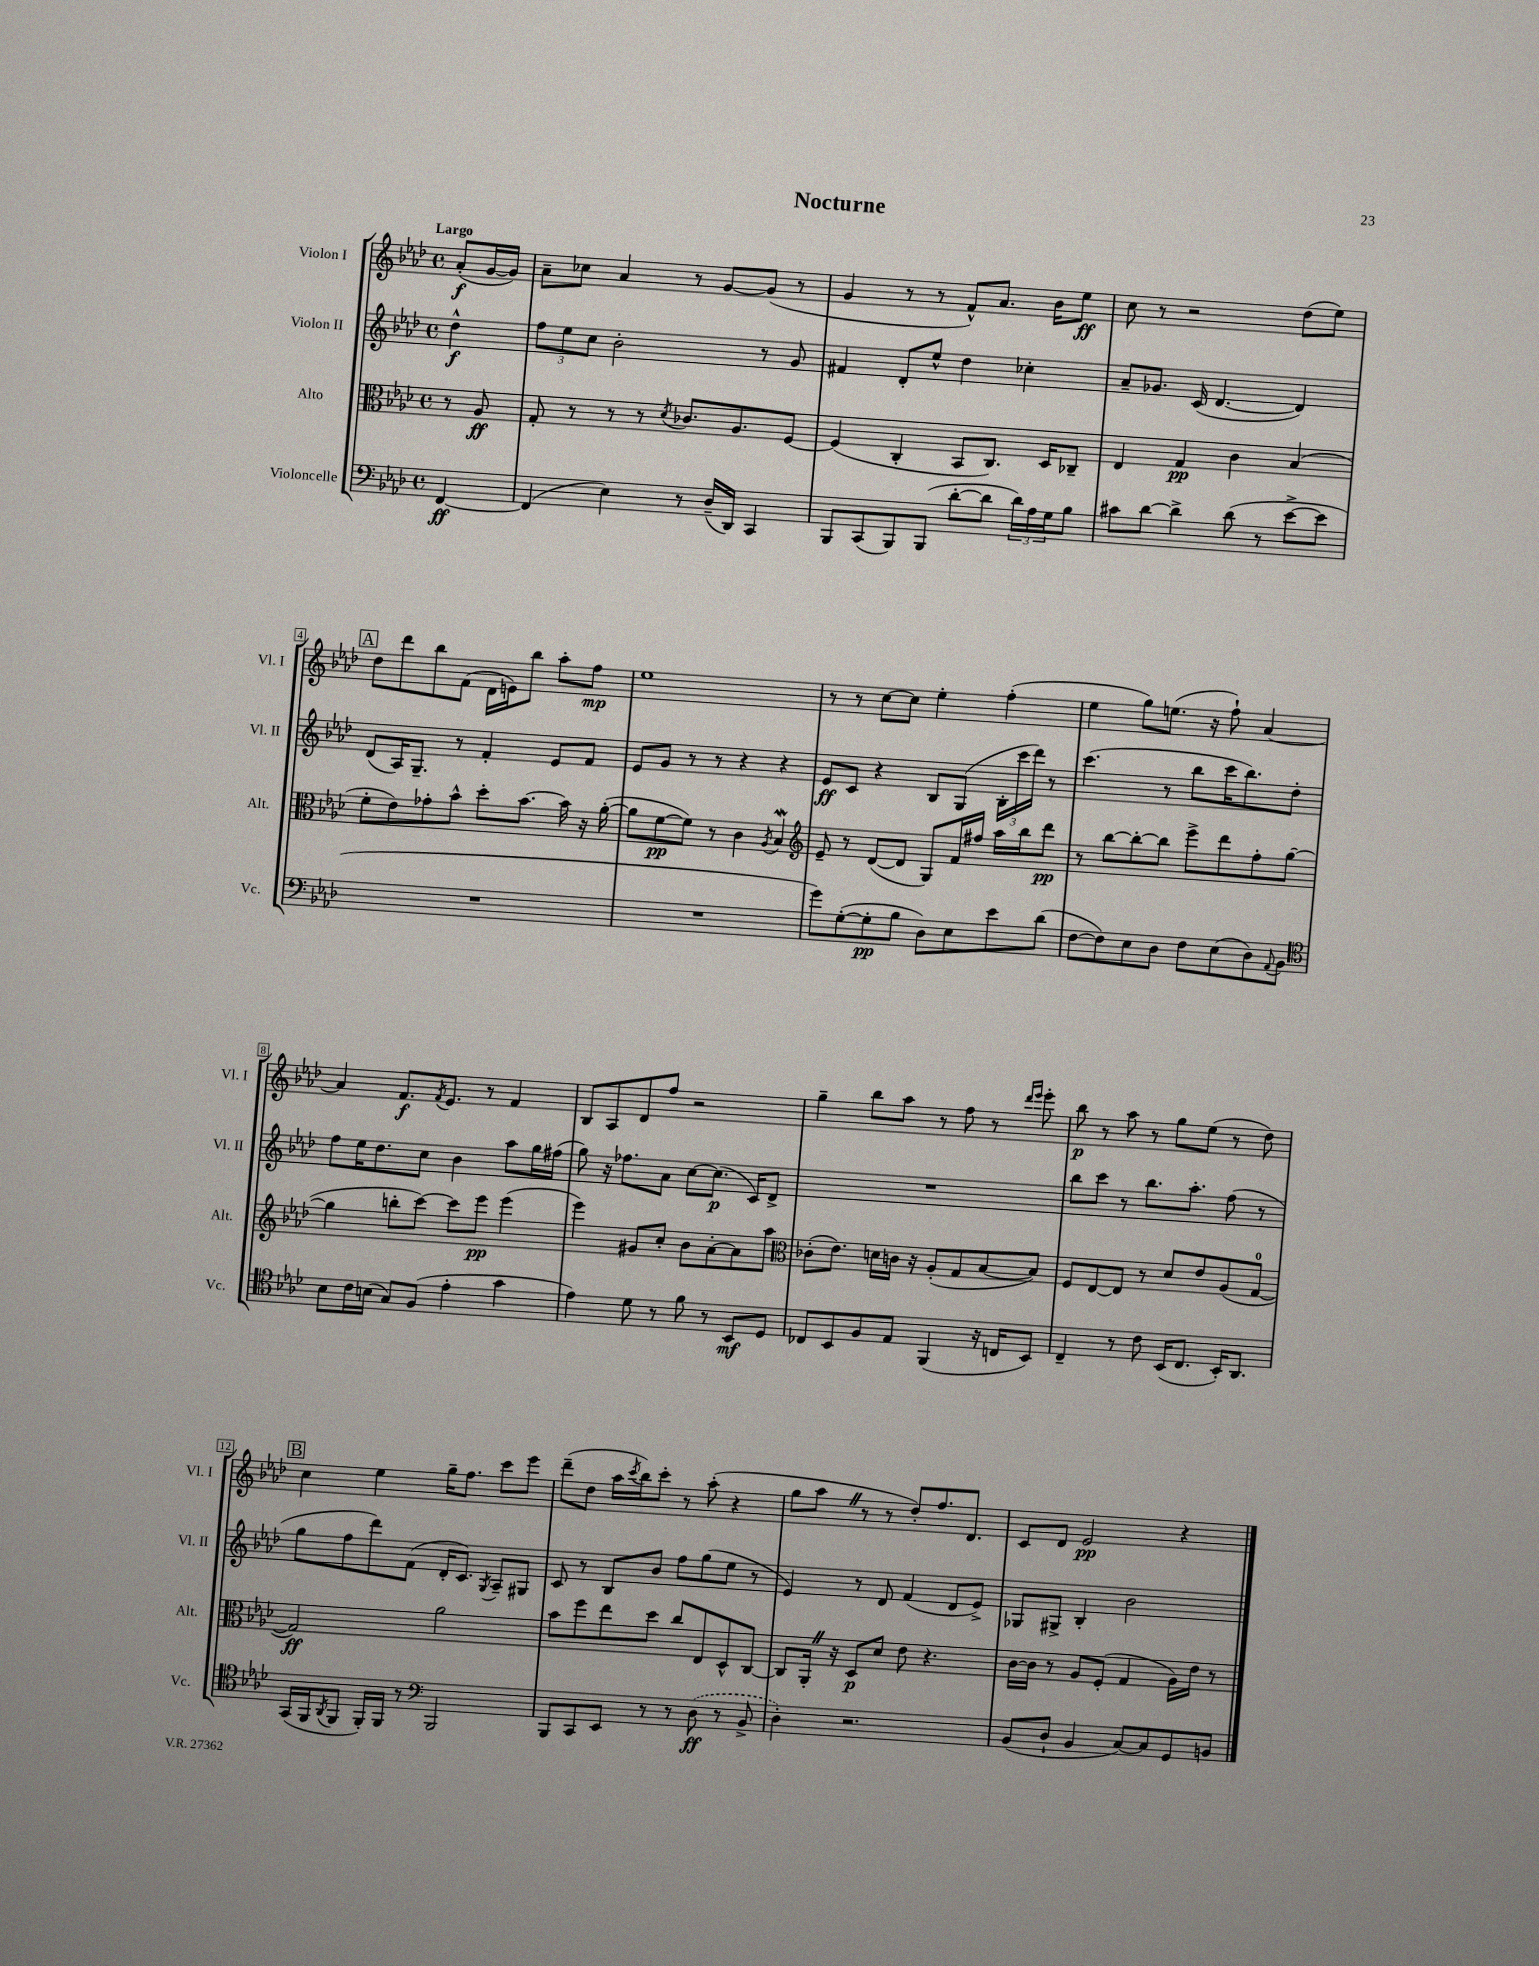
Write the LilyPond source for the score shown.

\header { title = "Nocturne" }
<<
\new StaffGroup <<
\new Staff = "s0" \with { instrumentName = "Violon I" shortInstrumentName = "Vl. I" } {
    \clef treble \key aes \major \defaultTimeSignature \time 4/4 \partial 4 \tempo "Largo"
    aes'8-.\f( g'16~ g'16) |
    aes'8-- ces''8 aes'4 r8 g'8~ g'8( r8 |
    g'4 r8 r8 f'8-^) aes'8. bes'16 ees''8\ff |
    c''8 r8 r2 des''8( ees''8) |
    \mark \markup { \box "A" } des''8 des'''8 bes''8 f'8( des'16 e'16) bes''8 aes''8-. f''8\mp |
    ees''1 |
    r8 r8 c''8~ c''8 ees''4-. f''4-.( |
    ees''4 g''8) e''8.( r16 f''8-!) aes'4~ |
    aes'4 f'8.\f \acciaccatura { f'8 } ees'8. r8 f'4 |
    bes8 aes8 des'8 f''8 r2 |
    g''4-- bes''8 aes''8 r8 f''8 r8 \grace { des'''16 ees'''16 } ees'''8-. |
    bes''8\p r8 aes''8 r8 g''8 ees''8( r8 des''8) |
    \mark \markup { \box "B" } c''4 ees''4 g''16-- f''8. c'''8 ees'''8 |
    des'''8--( des''8 aes''16 \acciaccatura { c'''8 } bes''16) c'''8-. r8 aes''8-.( r4 |
    g''8 aes''8 \once \override BreathingSign.text = \markup { \musicglyph "scripts.caesura.straight" } \breathe r8 r8 des''8-.) f''8. des'8. |
    c'8 des'8 ees'2\pp r4 \bar "|." |
}
\new Staff = "s1" \with { instrumentName = "Violon II" shortInstrumentName = "Vl. II" } {
    \clef treble \key aes \major \defaultTimeSignature \time 4/4 \partial 4
    des''4-^\f |
    \tuplet 3/2 { f''8 ees''8 c''8 } bes'2-. r8 g'8 |
    fis'4 des'8-. ees''8-^ des''4 ces''4-. |
    aes'8-- ges'8. c'16( des'4.~ des'4) |
    \mark \markup { \box "A" } des'8( aes16) g8.-- r8 f'4-. ees'8 f'8 |
    ees'8 g'8 r8 r8 r4 r4 |
    ees'8\ff c'8 r4 bes8 g8( \tuplet 3/2 { bes16-. c'''16 des'''16) } r8 |
    c'''4.( r8 bes''8 c'''16 bes''8.) des''8-. |
    f''8 ees''16 des''8. c''8 bes'4 aes''8 g''16 fis''16( |
    g''8) r16 fes''8. aes'8 c''8~ c''8.\p( c'16) des'8-> |
    R1 |
    bes''8 c'''8 r8 bes''8. aes''8.-. f''8( r8 |
    \mark \markup { \box "B" } g''8 f''8 des'''8) f'8( des'16-. c'8.) \acciaccatura { g8 } aes8-- gis8 |
    c'8 r8 bes8 bes'8 f''8 g''8( ees''8 r8 |
    ees'4) r8 des'8 f'4( des'8 ees'8->) |
    ges8 gis8-> bes4-. bes'2 \bar "|." |
}
\new Staff = "s2" \with { instrumentName = "Alto" shortInstrumentName = "Alt." } {
    \clef alto \key aes \major \defaultTimeSignature \time 4/4 \partial 4
    r8 aes8\ff |
    g8-. r8 r8 r8 \acciaccatura { des'8 } ces'8. aes8. f8~ |
    f4( c4-. bes,8 c8.) des16 ces8-- |
    ees4 g4\pp c'4 bes4( |
    \mark \markup { \box "A" } f'8-. ees'8) ges'8-. bes'8-^ des''8-. bes'8.~ bes'16 r16 aes'16~-.( |
    aes'8 f'8~\pp f'8) r8 c'4 \acciaccatura { aes8 } bes4\mordent |
    \clef treble ees'8-- r8 des'8~( des'8 g8) f'16 fis''16 aes''16 bes''16 des'''8\pp |
    r8 bes''8~ bes''8~-. bes''8 ees'''8-> des'''8 f''8-. g''8~( |
    g''4 b''8-. c'''8~) c'''8 ees'''8\pp ees'''4( |
    ees'''4) gis'8 c''8-. bes'8 aes'8~-. aes'8 aes''8 |
    \clef alto ces'8-.( ees'8.) d'16 c'16 r16 aes8-.( g8 bes8~ bes8) |
    f8 ees8~ ees8 r8 des'8 ees'8 aes8( g8-0~ |
    \mark \markup { \box "B" } g2\ff) aes'2 |
    bes'8 f''8 ees''8 des''8 c''8 ees8 des8-^ c8~ |
    c8 aes,16-. \once \override BreathingSign.text = \markup { \musicglyph "scripts.caesura.straight" } \breathe r16 des8\p des'8 ees'8 r4. |
    c'16~ c'16 r8 aes8 f8-.( g4 aes16) ees'16 r8 \bar "|." |
}
\new Staff = "s3" \with { instrumentName = "Violoncelle" shortInstrumentName = "Vc." } {
    \clef bass \key aes \major \defaultTimeSignature \time 4/4 \partial 4
    f,4~\ff |
    f,4( ees4) r8 des16--( des,16) c,4 |
    bes,,8 c,8( bes,,8) bes,,8( des'8~-. des'8 \tuplet 3/2 { des'16) aes16 g16 } bes8 |
    cis'8 des'8~ des'4-> des'8( r8 ees'8~-> ees'8 |
    \mark \markup { \box "A" } R1 |
    R1 |
    g'8) g8~-.( g8-.\pp bes8 des8) ees8 ees'8 des'8( |
    f8~ f8) ees8 des8 f8 ees8( des8) \appoggiatura { aes,8 } bes,8 |
    \clef tenor bes8 c'16 b16( g8) f8( ees'4-. g'4 |
    ees'4) des'8 r8 f'8 r8 bes,8\mf des8 |
    ces8 bes,8 f8 ees8 f,4( r16 c16 bes,8) |
    c4-- r8 c'8 bes,16( c8. bes,16-.) aes,8. |
    \mark \markup { \box "B" } g,16( f,16 \acciaccatura { aes,8 } f,8 f,16-.) f,16 r8 \clef bass bes,,2 |
    bes,,8 c,8 ees,8 r8 r8 \once \slurDashed des8\ff( r8 bes,8-> |
    des4-.) r2. |
    bes,8( des8-! bes,4 c8~) c8 g,8 b,8 \bar "|." |
}
>>
>>
\layout { \context { \Score \override BarNumber.stencil = #(make-stencil-boxer 0.1 0.3 ly:text-interface::print) } }
